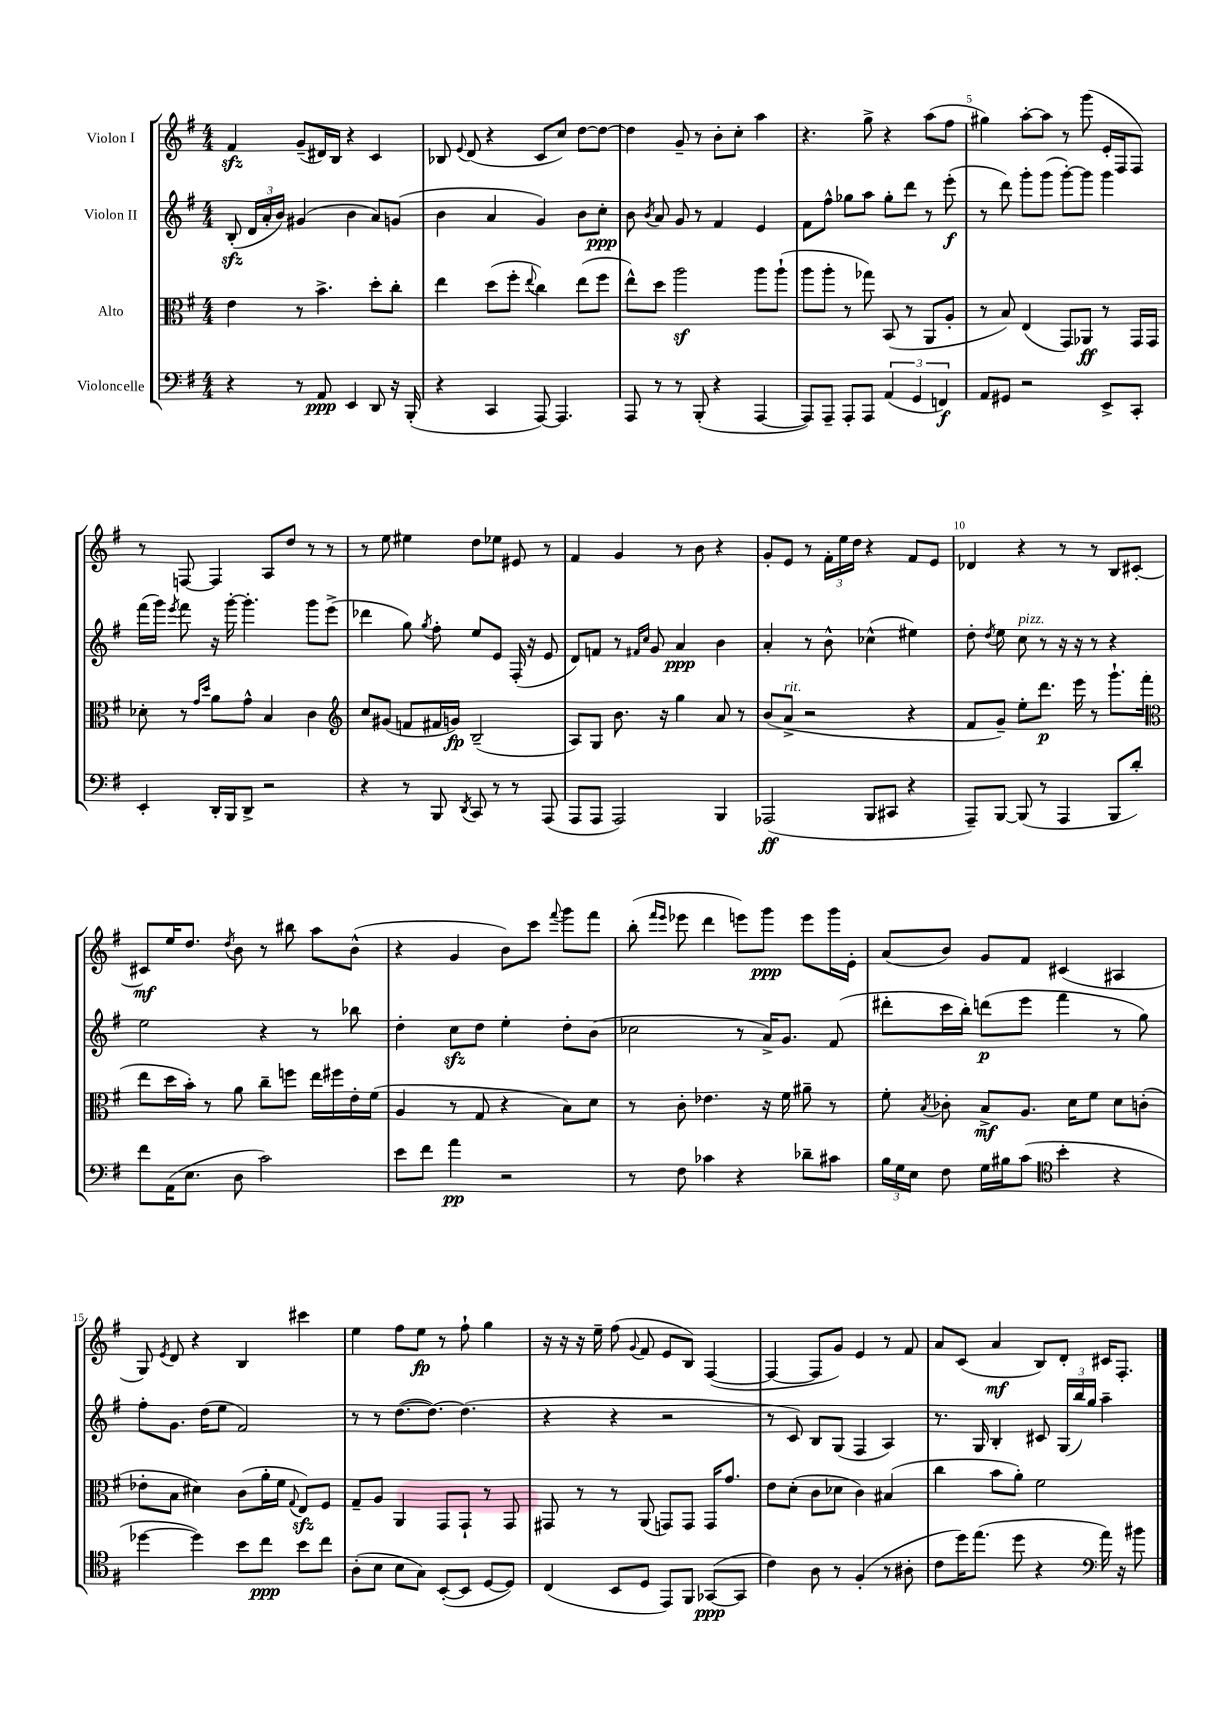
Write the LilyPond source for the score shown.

<<
\new StaffGroup <<
\new Staff = "s0" \with { instrumentName = "Violon I" } {
    \clef treble \key g \major \numericTimeSignature \time 4/4
    \autoBeamOff fis'4\sfz g'8[--( dis'16) b16] r4 c'4 |
    bes8 \appoggiatura { e'8 } d'8( r4 c'8[ c''8]) d''8[~ d''8]~ |
    d''4 g'8-- r8 b'8[-. c''8]-. a''4 |
    r4. g''8-> r4 a''8[( fis''8] |
    gis''4) a''8[~-. a''8] r8 g'''8( e'16[-. fis16 fis8]) |
    r8 f8~ f4 a8[ d''8] r8 r8 |
    r8 e''8 eis''4 d''8[ ees''8] eis'8 r8 |
    fis'4 g'4 r8 b'8 r4 |
    g'8[-. e'8] r8 \tuplet 3/2 { fis'16[-. e''16 d''16] } r4 fis'8[ e'8] |
    des'4 r4 r8 r8 b8[ cis'8]~-. |
    cis'8[\mf e''16 d''8.] \acciaccatura { d''8 } b'8 r8 bis''8 a''8[ b'8]-^( |
    r4 g'4 b'8[) c'''8] \appoggiatura { fis'''8 } g'''8[ fis'''8] |
    b''8-.( \grace { fis'''16[ e'''16] } ees'''8 d'''4 e'''8[) g'''8]\ppp e'''8[ g'''16 e'16]-. |
    a'8[( b'8]) g'8[ fis'8] cis'4( ais4 |
    g8) \acciaccatura { e'8 } d'8 r4 b4 cis'''4 |
    e''4 fis''8[ e''8]\fp r8 fis''8-! g''4 |
    r16 r16 r16 e''16-- fis''8( \appoggiatura { g'8 } fis'8 e'8[ b8]) fis4~( |
    fis4~ fis8[ g'8]) e'4 r8 fis'8 |
    a'8[ c'8]( a'4\mf b8[) d'8]-. cis'16[ fis8.]-. \bar "|." |
}
\new Staff = "s1" \with { instrumentName = "Violon II" } {
    \clef treble \key g \major \numericTimeSignature \time 4/4
    \autoBeamOff b8-.\sfz( \tuplet 3/2 { d'16[ a'16-. b'16]) } gis'4( b'4 a'8[) g'8]( |
    b'4 a'4 g'4) b'8[ c''8]-.\ppp |
    b'8 \acciaccatura { b'8 } a'8 g'8 r8 fis'4 e'4 |
    fis'8[ fis''8]-^ ges''8[ a''8] ges''8[-. d'''8] r8 e'''8-.\f( |
    r8 d'''8) g'''8[-. g'''8]( g'''8[~-.) g'''8] g'''4 |
    fis'''16[( g'''16]) \acciaccatura { e'''8 } fis'''8 r16 g'''16~-. g'''4.-. g'''8[ e'''8]->( |
    des'''4 g''8) \acciaccatura { g''8 } fis''8-. e''8[ e'8] fis16-.( r16 e'8 |
    d'8[) f'8] r8 \grace { fis'16[ c''16] } g'8 a'4\ppp b'4 |
    a'4-. r8 b'8-^ ces''4-^( eis''4) |
    d''8-. \acciaccatura { d''8 } e''8 c''8^\markup { \italic "pizz." } r8 r16 r16 r8 r4 |
    e''2 r4 r8 bes''8 |
    d''4-. c''8[\sfz d''8] e''4-. d''8[-. b'8]( |
    ces''2 r8 a'16[->) g'8.] fis'8( |
    dis'''8[-. c'''16 b''16]-.) d'''8[\p( e'''8] fis'''4 r8 g''8) |
    fis''8[-. g'8.] d''16[( e''8] fis'2) |
    r8 r8 d''8.[~( d''8.]~) d''4.( |
    r4 r4 r2 |
    r8 c'8) b8[ g8]( fis4 a4) |
    r8. g16 b4-. cis'8 \tuplet 3/2 { g16[( b''16) g''16] } a''4-- \bar "|." |
}
\new Staff = "s2" \with { instrumentName = "Alto" } {
    \clef alto \key g \major \numericTimeSignature \time 4/4
    \autoBeamOff e'4 r8 b'4.-> d''8[-. c''8]-. |
    e''4 d''8[( fis''8]-. \appoggiatura { e''8 } c''4) e''8[( fis''8] |
    e''8[-^) d''8] a''2\sf a''8[ a''8]-!( |
    a''8[ a''8]-. r8 ges''8) b,8( r8 a,8[ a8]-. |
    r8 b8) e4( g,8[) aes,8]\ff r8 g,16[ g,16] |
    des'8-. r8 \grace { g'16[ d''16] } a'8[ g'8]-^ b4 c'4 |
    \clef treble c''8[ gis'8]( f'8[ fis'16 g'16]\fp) b2--( |
    a8[) g8] b'8. r16 g''4 a'8 r8 |
    b'8[( a'8]->^\markup { \italic "rit." } r2 r4 |
    fis'8[ g'8]--) e''8[-. d'''8.]\p e'''16 r8 g'''8.[-! fis'''16]( |
    \clef alto e''8[ d''16 b'16]-.) r8 a'8 c''8[-- f''8] e''16[ fis''16 e'16-. fis'16]( |
    a4 r8 g8 r4 b8[) d'8] |
    r8 c'8-. ees'4. r16 fis'16 ais'8-- r8 |
    fis'8-. \acciaccatura { b8 } ces'8-. b8[->\mf a8.] d'16[ fis'8] d'8[ c'8]-.( |
    ees'8[-. b8] dis'4) c'8[( a'16-. fis'16] \appoggiatura { g8 } e8[\sfz) fis8] |
    g8[-- a8] a,4 g,8[ g,8]-! r8 g,8 |
    gis,8 r8 r8 a,8( g,8[) g,8] g,16[ g'8.] |
    e'8[ d'8]-.( c'8[ des'8] c'4) bis4( |
    c''4 b'8[ a'8]-.) fis'2 \bar "|." |
}
\new Staff = "s3" \with { instrumentName = "Violoncelle" } {
    \clef bass \key g \major \numericTimeSignature \time 4/4
    \autoBeamOff r4 r8 a,8\ppp e,4 d,8 r16 b,,16-.( |
    r4 c,4 a,,8~) a,,4. |
    a,,8 r8 r8 b,,8-.( r4 a,,4~ |
    a,,8[) a,,8]-- a,,8[-. a,,8] \tuplet 3/2 { a,4( g,4 f,4\f) } |
    a,8[ gis,8] r2 e,8[-> c,8]-. |
    e,4-. d,16[-. b,,16 d,8]-> r2 |
    r4 r8 b,,8 \acciaccatura { d,8 } c,8 r8 r8 a,,8( |
    a,,8[ a,,8] a,,2) b,,4 |
    aes,,2\ff( b,,8[ cis,8] r4 |
    a,,8[--) b,,8]~ b,,8( r8 a,,4 b,,8[ d'8]-.) |
    fis'8[ a,16( e8.] d8 c'2) |
    e'8[ fis'8] a'4\pp r2 |
    r8 fis8 ces'4 r4 des'8[-- cis'8] |
    \tuplet 3/2 { b16[ g16 e16] } fis8 g16[ bis16 c'8]( \clef tenor b'4-. r4 |
    des''4~ des''4) b'8[ c''8]\ppp b'8[ c''8] |
    a8[-.( b8] b8[ g8]) b,8[~-.( b,8] d8[~ d8]) |
    c4( b,8[ d8] e,8[) fis,8] ges,8[~\ppp( ges,8] |
    c'4) a8 r8 fis4-.( r8 ais8-. |
    c'8[ d''16) e''8.]( d''8 r4 \clef bass a'16) r16 bis'8 \bar "|." |
}
>>
>>
\layout { \context { \Score \override BarNumber.break-visibility = ##(#f #t #t) barNumberVisibility = #(every-nth-bar-number-visible 5) } }
